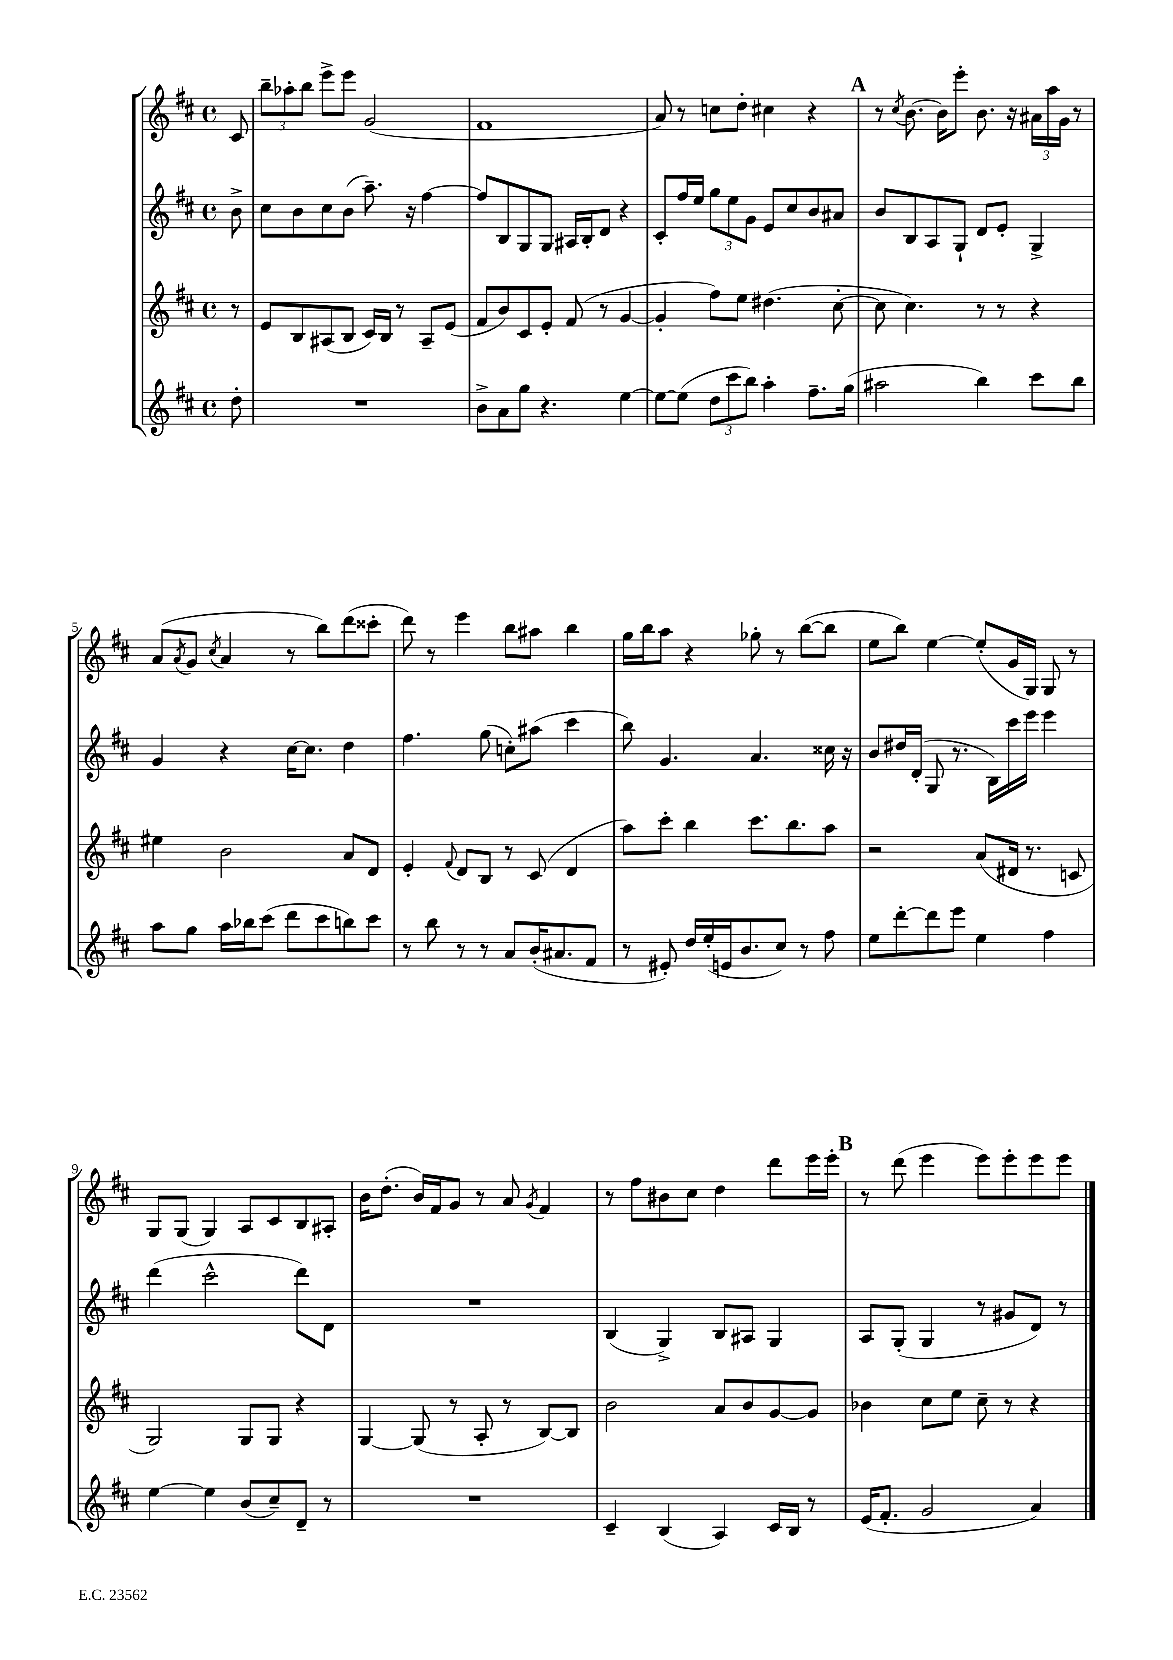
<<
\new StaffGroup <<
\new Staff = "s0" {
    \clef treble \key d \major \defaultTimeSignature \time 4/4 \partial 8
    cis'8 |
    \tuplet 3/2 { b''8-- aes''8-. b''8 } e'''8-> e'''8 g'2( |
    fis'1 |
    a'8) r8 c''8 d''8-. cis''4 r4 |
    \mark \markup { \bold "A" } r8 \acciaccatura { cis''8 } b'8.~ b'16 e'''8-. b'8. r16 \tuplet 3/2 { ais'16 a''16 g'16 } r8 |
    a'8( \acciaccatura { a'8 } g'8 \acciaccatura { cis''8 } a'4 r8 b''8) d'''8( cisis'''8-. |
    d'''8) r8 e'''4 b''8 ais''8 b''4 |
    g''16 b''16 a''8 r4 ges''8-. r8 b''8~( b''8 |
    e''8 b''8) e''4~ e''8-.( g'16 g16) g8 r8 |
    g8 g8( g4) a8 cis'8 b8 ais8-. |
    b'16 d''8.-.( b'16) fis'16 g'8 r8 a'8 \acciaccatura { g'8 } fis'4 |
    r8 fis''8 bis'8 cis''8 d''4 d'''8 e'''16 e'''16-. |
    \mark \markup { \bold "B" } r8 d'''8( e'''4 e'''8) e'''8-. e'''8 e'''8 \bar "|." |
}
\new Staff = "s1" {
    \clef treble \key d \major \defaultTimeSignature \time 4/4 \partial 8
    b'8-> |
    cis''8 b'8 cis''8 b'8( a''8.--) r16 fis''4~ |
    fis''8 b8 g8 g8 ais16 b16-. d'8 r4 |
    cis'8-. fis''16 e''16 \tuplet 3/2 { g''8 e''8 g'8 } e'8 cis''8 b'8 ais'8 |
    \mark \markup { \bold "A" } b'8 b8 a8 g8-! d'8 e'8-. g4-> |
    g'4 r4 cis''16~ cis''8. d''4 |
    fis''4. g''8( c''8-.) ais''8( cis'''4 |
    b''8) g'4. a'4. cisis''16 r16 |
    b'8 dis''16 d'16-.( g8 r8. b16) cis'''16 e'''16 e'''4 |
    d'''4( cis'''2-^ d'''8) d'8 |
    R1 |
    b4( g4->) b8 ais8 g4 |
    \mark \markup { \bold "B" } a8 g8-.( g4 r8 gis'8 d'8) r8 \bar "|." |
}
\new Staff = "s2" {
    \clef treble \key d \major \defaultTimeSignature \time 4/4 \partial 8
    r8 |
    e'8 b8 ais8( b8 cis'16) b16 r8 ais8-- e'8( |
    fis'8 b'8) cis'8 e'8-. fis'8( r8 g'4~ |
    g'4-. fis''8) e''8 dis''4.( cis''8~-. |
    \mark \markup { \bold "A" } cis''8 cis''4.) r8 r8 r4 |
    eis''4 b'2 a'8 d'8 |
    e'4-. \appoggiatura { fis'8 } d'8 b8 r8 cis'8( d'4 |
    a''8) cis'''8-. b''4 cis'''8. b''8. a''8 |
    r2 a'8( dis'16 r8. c'8 |
    g2) g8 g8 r4 |
    g4~ g8( r8 a8-. r8 b8~) b8 |
    b'2 a'8 b'8 g'8~ g'8 |
    \mark \markup { \bold "B" } bes'4 cis''8 e''8 cis''8-- r8 r4 \bar "|." |
}
\new Staff = "s3" {
    \clef treble \key d \major \defaultTimeSignature \time 4/4 \partial 8
    d''8-. |
    R1 |
    b'8-> a'8 g''8 r4. e''4~ |
    e''8~ e''8( \tuplet 3/2 { d''8 cis'''8 b''8) } a''4-. fis''8.-- g''16( |
    \mark \markup { \bold "A" } ais''2 b''4) cis'''8 b''8 |
    a''8 g''8 a''16 bes''16 cis'''8( d'''8 cis'''8 b''8) cis'''8 |
    r8 b''8 r8 r8 a'8 b'16-.( ais'8. fis'8 |
    r8 eis'8-.) d''16 e''16-.( e'16 b'8. cis''8) r8 fis''8 |
    e''8 d'''8~-. d'''8 e'''8 e''4 fis''4 |
    e''4~ e''4 b'8( cis''8--) d'8-- r8 |
    R1 |
    cis'4-- b4( a4) cis'16 b16 r8 |
    \mark \markup { \bold "B" } e'16( fis'8.-. g'2 a'4) \bar "|." |
}
>>
>>
